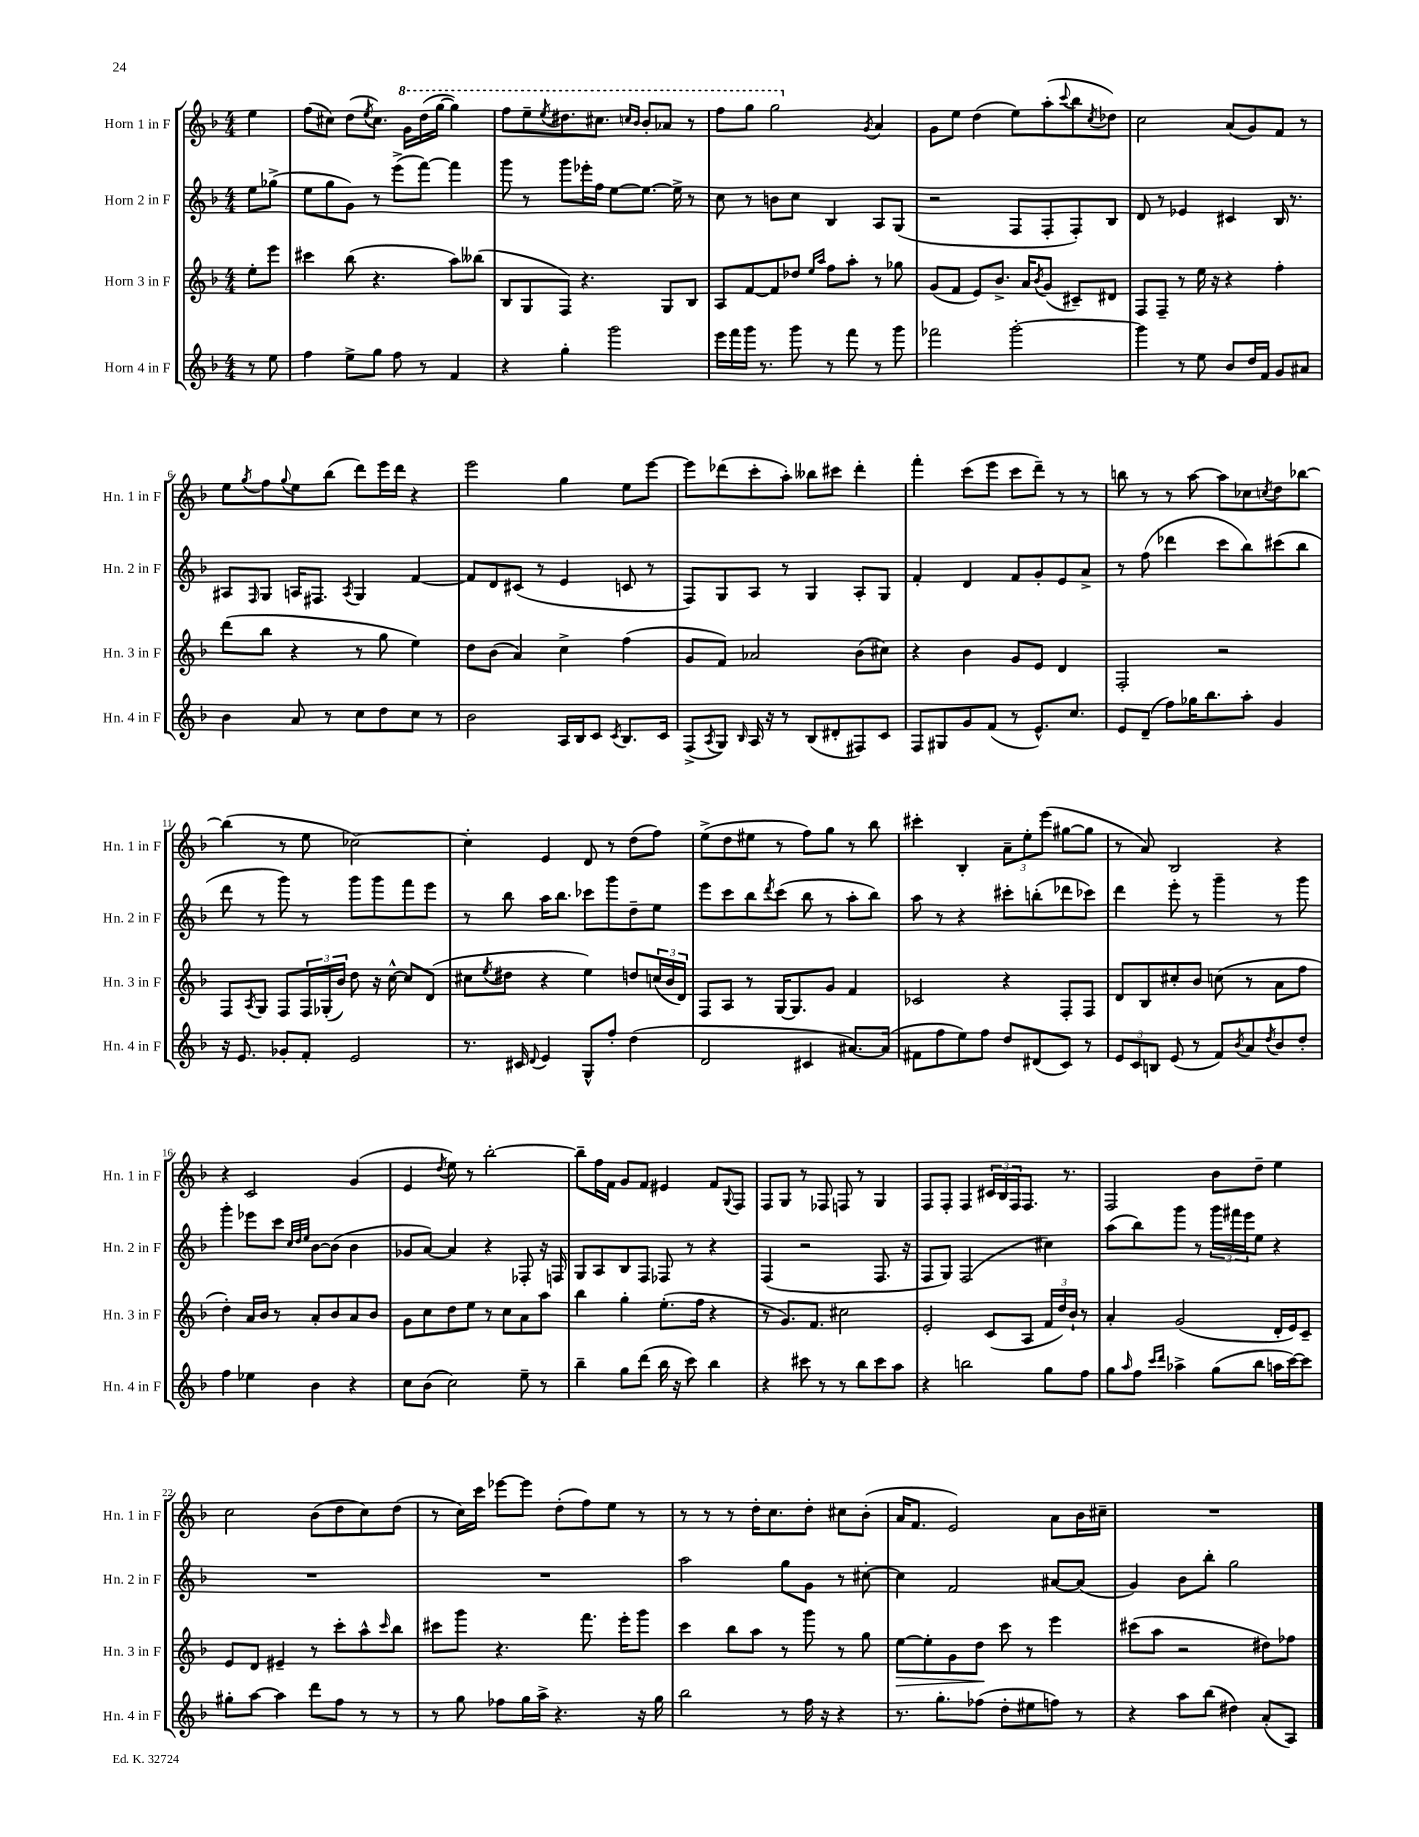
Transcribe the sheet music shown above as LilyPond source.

<<
\new StaffGroup <<
\new Staff = "s0" \with { instrumentName = "Horn 1 in F" shortInstrumentName = "Hn. 1 in F" } {
    \clef treble \key f \major \numericTimeSignature \time 4/4 \partial 4
    e''4 |
    f''8( cis''8) d''8( \acciaccatura { e''8 } cis''8.) \ottava #1 g''16 d'''16( g'''16~ g'''4) |
    f'''8 e'''8-- \acciaccatura { e'''8 } dis'''8. cis'''8. \grace { c'''16 bes''16 } bes''8-. aes''8 r8 |
    f'''8 g'''8 g'''2 \ottava #0 \acciaccatura { g'8 } a'4 |
    g'8 e''8 d''4( e''8) a''8-.( \appoggiatura { c'''8 } bes''8 \acciaccatura { c''8 } des''8) |
    c''2 a'8( g'8) f'8 r8 |
    e''8 \acciaccatura { g''8 } f''8 \appoggiatura { g''8 } e''8 bes''8( d'''8) e'''16 d'''16 r4 |
    e'''2 g''4 e''8 e'''8~ |
    e'''8 des'''8( c'''8-. a''8-.) beses''8 cis'''8 des'''4-. |
    f'''4-. c'''8( e'''8 c'''8 d'''8--) r8 r8 |
    b''8 r8 r8 a''8~ a''8 ces''8 \acciaccatura { c''8 } d''8 bes''8~ |
    bes''4( r8 e''8 ces''2~) |
    ces''4-. e'4 d'8 r8 d''8( f''8) |
    e''8->( d''8 eis''8 r8 f''8) g''8 r8 bes''8 |
    cis'''4-. bes4-. \tuplet 3/2 { a'8-- e''8-. e'''8( } gis''8~ gis''8 |
    r8 a'8) bes2 r4 |
    r4 c'2 g'4( |
    e'4 \acciaccatura { d''8 } e''8) r8 bes''2~-. |
    bes''8-- f''16 f'16 g'8 f'8 eis'4 f'8 \appoggiatura { g8 } f8 |
    f8 g8 r8 fes8 f8 r8 g4 |
    f8 f8-. f4 \tuplet 3/2 { cis'16 bes16 f16 } f8. r8. |
    f2 bes'8 d''8-- e''4 |
    c''2 bes'8( d''8 c''8) d''8( |
    r8 c''16) c'''16 ees'''8~ ees'''8 d''8-.( f''8) e''8 r8 |
    r8 r8 r8 d''16-. c''8. d''8-. cis''8 bes'8-.( |
    a'16 f'8. e'2) a'8 bes'16 cis''16-- |
    R1 \bar "|." |
}
\new Staff = "s1" \with { instrumentName = "Horn 2 in F" shortInstrumentName = "Hn. 2 in F" } {
    \clef treble \key f \major \numericTimeSignature \time 4/4 \partial 4
    e''8 ges''8->( |
    e''8 g''8 g'8) r8 e'''8->( f'''8~) f'''4 |
    g'''8 r8 g'''8 ees'''16-. f''16 e''8~ e''8.~ e''16-> r8 |
    c''8 r8 b'8 c''8 bes4 a8 g8( |
    r2 f8 f8-. f8-.) bes8 |
    d'8 r8 ees'4 cis'4 bes16 r8. |
    ais8 \grace { f16 } g8 a16 fis8. \acciaccatura { a8 } g4 f'4~ |
    f'8 d'8 cis'8( r8 e'4 c'8 r8 |
    f8) g8 a8 r8 g4 a8-. g8 |
    f'4-. d'4 f'8 g'8-. e'8 a'8-> |
    r8 f''8( des'''4 c'''8 bes''8) cis'''8( bes''8 |
    d'''8 r8 g'''8) r8 g'''8 g'''8 f'''8 e'''8 |
    r8 bes''8 a''16 bes''8. ces'''8 g'''8 d''8-- e''8 |
    e'''8 c'''8 bes''8 \acciaccatura { d'''8 } c'''8( bes''8 r8 a''8-. bes''8) |
    a''8 r8 r4 cis'''8-. b''8-.( des'''8 ces'''8) |
    d'''4 e'''8-. r8 g'''4-- r8 g'''8 |
    g'''4-. ees'''8 c'''8 \grace { c''32 d''32 e''32 } bes'8~ bes'8( bes'4 |
    ges'8 a'8~) a'4 r4 fes8-. r16 f16 |
    g8 a8 bes8 f8 fes8 r8 r4 |
    f4( r2 f8. r16 |
    f8 g8) f2( cis''4) |
    a''8( bes''8) g'''8 r8 \tuplet 3/2 { g'''16 fis'''16 e'''16 } e''8 r4 |
    R1 |
    R1 |
    a''2 g''8 g'8 r8 cis''8~-. |
    cis''4 f'2 ais'8~ ais'8( |
    g'4) bes'8 bes''8-. g''2 \bar "|." |
}
\new Staff = "s2" \with { instrumentName = "Horn 3 in F" shortInstrumentName = "Hn. 3 in F" } {
    \clef treble \key f \major \numericTimeSignature \time 4/4 \partial 4
    e''8-. e'''8 |
    cis'''4 bes''8( r4. a''8) beses''8( |
    bes8 g8 f8) r4. g8 bes8 |
    a8 f'8~ f'8 des''8 \grace { e''16 a''16 } f''8 a''8-. r8 ges''8 |
    g'8( f'8 e'8) bes'8.-> a'16 \acciaccatura { bes'8 } g'8( cis'8--) dis'8 |
    f8 f8-- r8 e''16 r16 r4 f''4-. |
    d'''8( bes''8 r4 r8 g''8 e''4) |
    d''8 bes'8( a'4) c''4-> f''4( |
    g'8 f'8) aes'2 bes'8( cis''8) |
    r4 bes'4 g'8 e'8 d'4 |
    f2-. r2 |
    f8 \acciaccatura { a8 } g8 f8 \tuplet 3/2 { f16 ges16-.( bes'16) } d''8 r16 c''16~-^ c''8 d'8( |
    cis''8 \acciaccatura { e''8 } dis''8 r4 e''4) d''8 \tuplet 3/2 { c''16( bes'16 d'16) } |
    f8 a8 r8 g16~ g8. g'8 f'4 |
    ces'2 r4 f8-. f8 |
    d'8 bes8 cis''8-. bes'8 c''8( r8 a'8 f''8 |
    d''4-.) a'16 bes'16 r8 a'8-. bes'8 a'8 bes'8 |
    g'8 c''8 d''8 e''8 r8 c''8 a'8 a''8 |
    bes''4 g''4-. e''8.-.( f''16 r4 |
    r8 g'8.) f'8. cis''2 |
    e'2-. c'8( a8 \tuplet 3/2 { f'16 d''16) bes'16-! } r8 |
    a'4-. g'2( d'16-. e'16) c'8-- |
    e'8 d'8 eis'4-- r8 c'''8-. a''8-^ \grace { c'''16 } bes''8 |
    cis'''8 g'''8 r4. f'''8. e'''16-. g'''8 |
    c'''4 bes''8 a''8 r8 g'''8 r8 g''8 |
    e''8~\> e''8-. g'8 d''8\! c'''8 r8 e'''4 |
    cis'''8( a''8 r2 dis''8) fes''8 \bar "|." |
}
\new Staff = "s3" \with { instrumentName = "Horn 4 in F" shortInstrumentName = "Hn. 4 in F" } {
    \clef treble \key f \major \numericTimeSignature \time 4/4 \partial 4
    r8 e''8 |
    f''4 e''8-> g''8 f''8 r8 f'4 |
    r4 g''4-. g'''2 |
    e'''16 f'''16 g'''16 r8. g'''8 r8 f'''8 r8 g'''8 |
    fes'''2 g'''2~-. |
    g'''4 r8 e''8 bes'8 d''16 f'16 g'8 ais'8 |
    bes'4 a'8 r8 c''8 d''8 c''8 r8 |
    bes'2 a16 bes16 c'8 \acciaccatura { c'8 } bes8. c'16 |
    f8->( \acciaccatura { a8 } g8) \grace { bes16 } a16 r16 r8 bes8( dis'8-. fis8) c'8 |
    f8 gis8 g'8 f'8( r8 e'8.-^) c''8. |
    e'8 d'8--( f''8) ges''16 bes''8. a''8-. g'4 |
    r16 e'8. ges'8-. f'8-. e'2 |
    r8. cis'16 \appoggiatura { d'8 } e'4 g8-^ f''8-. d''4( |
    d'2 cis'4 ais'8.~) ais'16( |
    fis'8 f''8 e''8) f''8 d''8 dis'8( c'8) r8 |
    \tuplet 3/2 { e'8 c'8 b8 } e'8( r8 f'8) \acciaccatura { bes'8 } a'8 \acciaccatura { d''8 } bes'8 d''8-. |
    f''4 ees''4 bes'4 r4 |
    c''8 bes'8( c''2) e''8-- r8 |
    bes''4-- g''8 d'''8( bes''16 r16 c'''8) bes''4 |
    r4 cis'''8 r8 r8 bes''8 cis'''8 a''8 |
    r4 b''2 g''8 f''8 |
    g''8 \grace { a''16 } f''8 \grace { c'''16 d'''16 } aes''4-> g''8( bes''8 a''16 c'''16~) c'''8 |
    gis''8-. a''8~ a''4 d'''8 f''8 r8 r8 |
    r8 g''8 fes''8 g''16 a''16-> r4. r16 g''16 |
    bes''2 r8 f''16 r16 r4 |
    r8. g''8.-. fes''8( d''8-. eis''8 f''8) r8 |
    r4 a''8 bes''8( dis''4) a'8-.( a8) \bar "|." |
}
>>
>>
